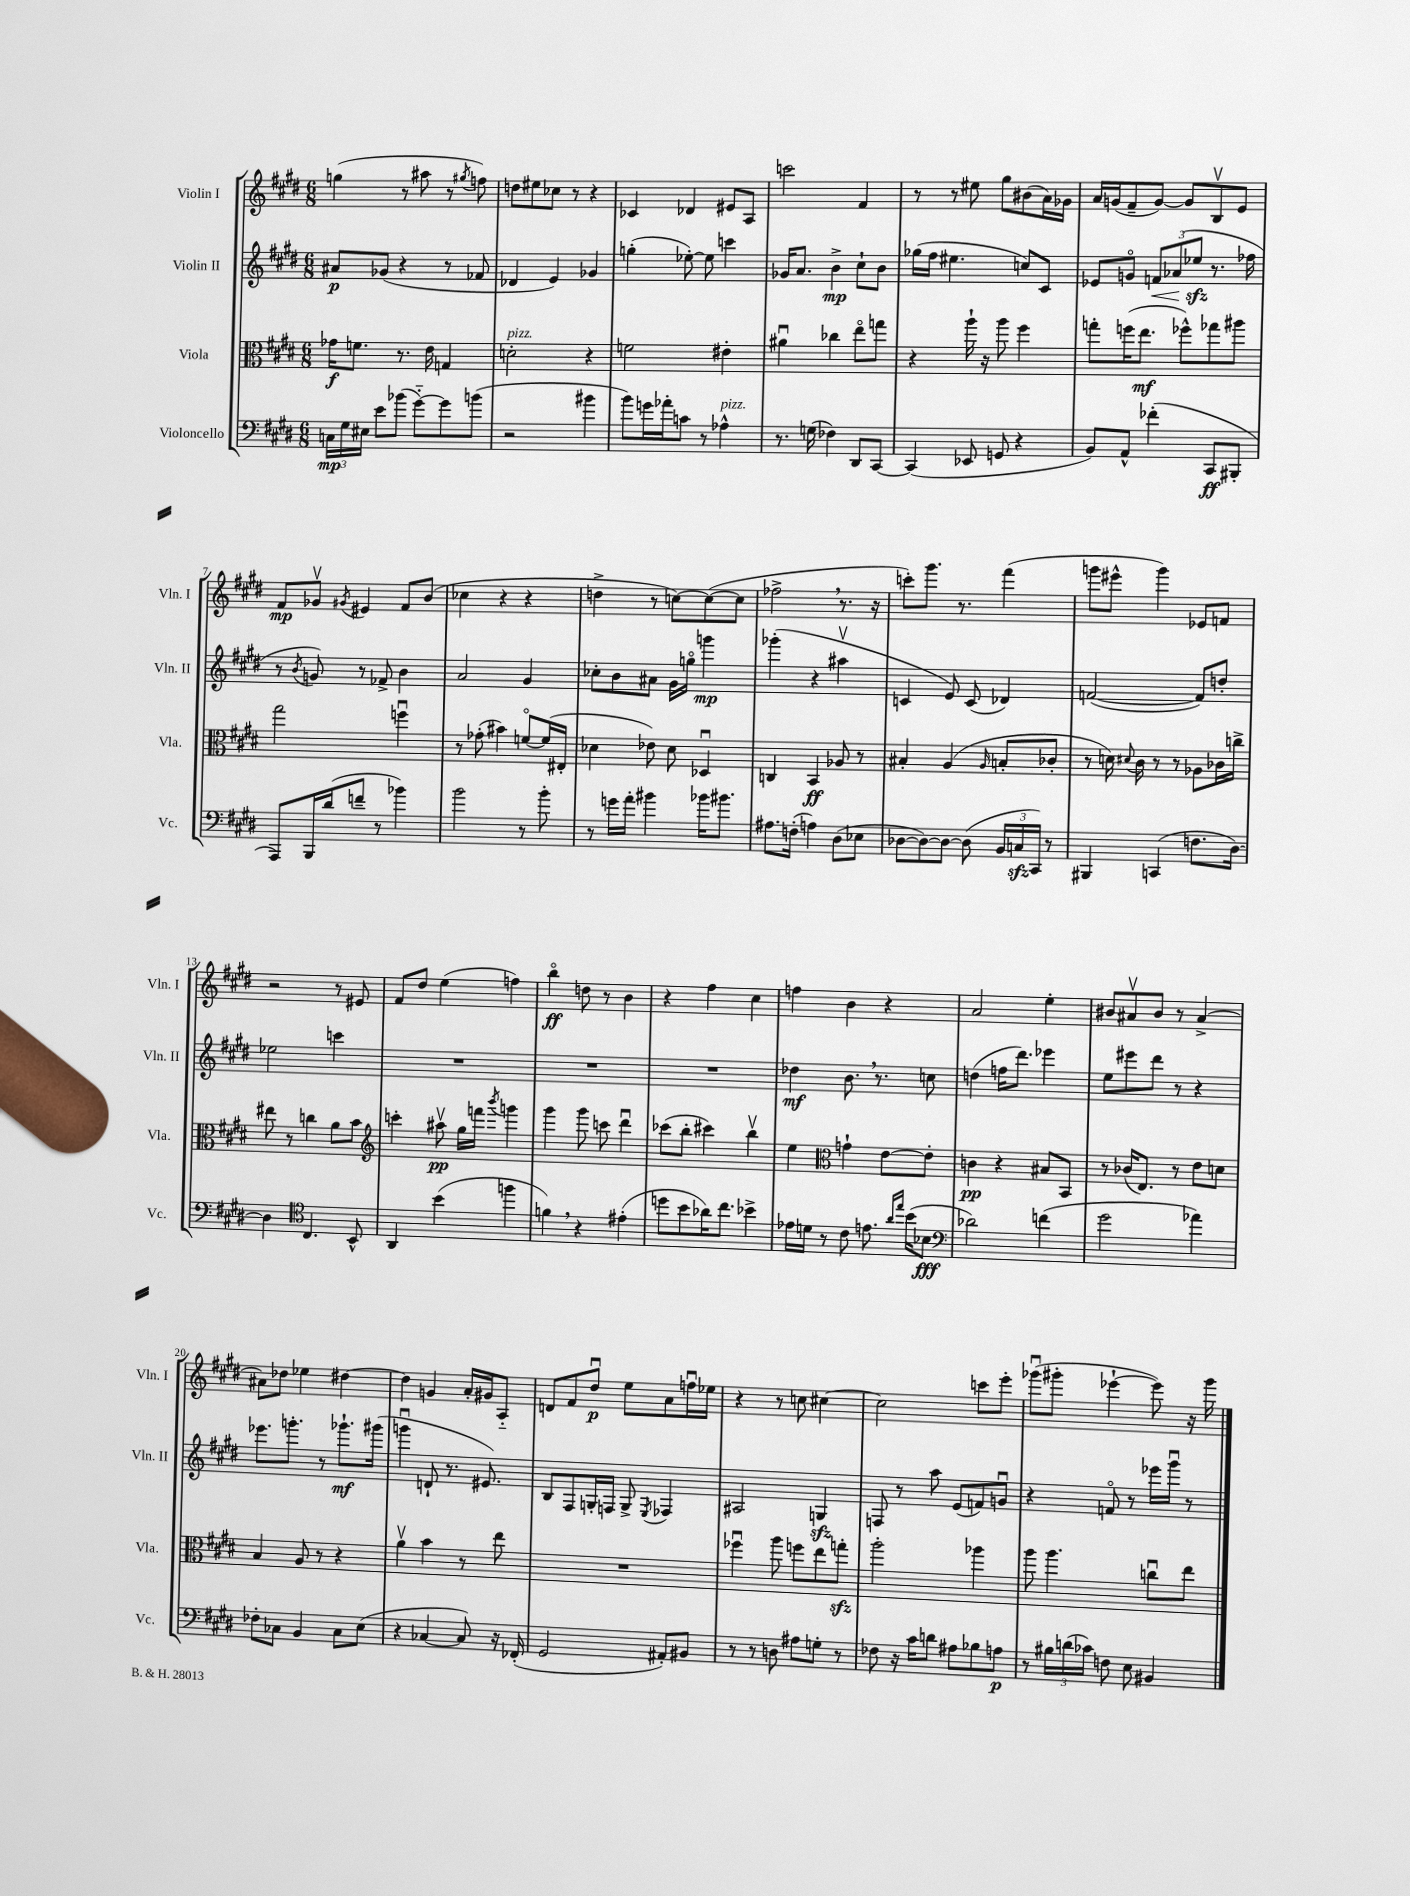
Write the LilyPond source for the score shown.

<<
\new StaffGroup <<
\new Staff = "s0" \with { instrumentName = "Violin I" shortInstrumentName = "Vln. I" } {
    \clef treble \key e \major \numericTimeSignature \time 6/8
    \autoBeamOff g''4( r8 ais''8 r8 \acciaccatura { gis''8 } f''8) |
    d''8[ eis''8 ces''8] r8 r4 |
    ces'4 des'4 eis'8[ a8] |
    c'''2 fis'4 |
    r8 r8 eis''8 gis''8[ bis'8( a'16) ges'16] |
    a'16[ g'16( fis'8-- g'8]~) g'8[ b8\upbow e'8] |
    fis'8[\mp ges'8]\upbow \acciaccatura { gis'8 } eis'4 fis'8[ b'8]( |
    ces''4 r4 r4 |
    d''4-> r8 c''8[~) c''8~( c''8] |
    fes''2-> \breathe r8. r16 |
    c'''8[-.) gis'''8.] r8. fis'''4( |
    g'''8[ eis'''8]-^ g'''4) ees'8[ f'8] |
    r2 r8 eis'8 |
    fis'8[ dis''8] e''4( f''4) |
    b''4\flageolet\ff d''8 r8 b'4 |
    r4 fis''4 cis''4 |
    f''4 b'4 r4 |
    a'2 e''4-. |
    bis'8[ ais'8\upbow bis'8] r8 ais'4~-> |
    ais'8[ des''8] ees''4 dis''4~ |
    dis''4 g'4 a'16[-. gis'16 a8]-_ |
    d'8[ fis'8 dis''8]\downbow\p e''8[ a'8 f''16\downbow ees''16] |
    r4 r8 c''8 cis''4~ |
    cis''2 c'''8[ e'''8]-. |
    ges'''8[\downbow( gis'''8]-. ees'''4~-! ees'''8) r16 gis'''16 \bar "|." |
}
\new Staff = "s1" \with { instrumentName = "Violin II" shortInstrumentName = "Vln. II" } {
    \clef treble \key e \major \numericTimeSignature \time 6/8
    \autoBeamOff ais'8[\p ges'8]( r4 r8 fes'8 |
    des'4 e'4) ges'4 |
    g''4-.( ees''8~-.) ees''8 c'''4 |
    ges'16[ a'8.] b'4->\mp cis''8[-! b'8] |
    ges''16[( fis''16] eis''4. c''8[) cis'8] |
    ees'8[ g'8]\flageolet \tuplet 3/2 { f'8[\< aes'8( ees''8]\sfz\! } r8. fes''16 |
    r8 \acciaccatura { b'8 } g'8) r8 fes'8-> b'4 |
    a'2 gis'4 |
    ces''8[-. b'8 ais'8] gis'16[ g''16]\flageolet g'''4\mp |
    ges'''4-.( r4 ais''4\upbow |
    c'4 e'8) c'8( des'4) |
    f'2~( f'8[) d''8]-. |
    ees''2 c'''4 |
    R2. |
    R2. |
    R2. |
    des''4\mf b'8. \breathe r8. c''8 |
    d''4( f''16[ dis'''8.]) ees'''4 |
    e''8[ eis'''8 dis'''8] r8 r4 |
    ees'''8.[ g'''8.]-. r8 ges'''8.[-!\mf gis'''16]( |
    g'''4\downbow d'8-! r8. eis'8.) |
    b8[ fis8 g16-. f16] g8-> \acciaccatura { e8 } fes4 |
    ais2 g4\sfz |
    f8 r8 a''8 e'8[( f'8) g'8]\downbow |
    r4 f'8\flageolet r8 ees'''16[ gis'''16]\downbow r8 \bar "|." |
}
\new Staff = "s2" \with { instrumentName = "Viola" shortInstrumentName = "Vla." } {
    \clef alto \key e \major \numericTimeSignature \time 6/8
    \autoBeamOff ges'16[\f f'8.] r8. e'16 g4 |
    d'2-.^\markup { \italic "pizz." } r4 |
    f'2 eis'4-. |
    ais'4\downbow ces''4 e''8[\flageolet g''8] |
    r4 a''16-! r16 a''8 fis''4 |
    g''8[-. f''16( e''8.]\mf fes''8[-^) ges''8 ais''8] |
    gis''2 f''4\downbow |
    r8 ges'8-.( bis'4) f'8[~\flageolet f'16( eis16]-. |
    des'4 ees'8) des'8 des4\downbow |
    c4 b,4\ff aes8 r8 |
    bis4-. a4( \grace { a16 } b8[-. ces'8]-. |
    r8 d'16) \appoggiatura { dis'8 } cis'16 r8 r8 aes8[ ces'16 c''16]-> |
    eis''8 r8 c''4 a'8[ b'8] |
    \clef treble c'''4-. ais''8\upbow\pp gis''16[ f'''16] \acciaccatura { b'''8 } g'''4 |
    gis'''4 gis'''8 c'''8 dis'''4\downbow |
    ces'''8[( b''8]-. cis'''4) b''4\upbow |
    e''4 \clef alto g'4-! e'8[~ e'8]-. |
    c'4\pp r4 bis8[ b,8] |
    r8 ces'16[( e8.]) r8 e'8[ d'8] |
    b4 a8 r8 r4 |
    a'4\upbow b'4 r8 e''8 |
    R2. |
    fes''4\downbow a''8 f''8[ e''8 g''8]-.\sfz |
    a''2-. aes''4 |
    a''8 a''4. c''8[\downbow e''8] \bar "|." |
}
\new Staff = "s3" \with { instrumentName = "Violoncello" shortInstrumentName = "Vc." } {
    \clef bass \key e \major \numericTimeSignature \time 6/8
    \autoBeamOff \tuplet 3/2 { c16[\mp gis16 eis16] } e'8[ bes'8]( gis'8[~-_) gis'8 b'8]( |
    r2 bis'4 |
    b'8[) g'16 aes'16-. c'8] r8 aes4-^^\markup { \italic "pizz." } |
    r8. g16( fes4) dis,8[ cis,8]~ |
    cis,4( ees,8 g,8 r4 |
    b,8[) a,8]-^ fes'4-.( cis,8[\ff bis,,8]-. |
    a,,8[) b,,16 dis'16( f'8]-- r8 bes'4) |
    b'2 r8 b'8-. |
    r8 g'16[ a'16]-. bis'4 bes'16[ bis'8.] |
    ais8.[ f16]-.( a4) dis8[( ees8] |
    des8[~ des8~) des8]~ des8( \tuplet 3/2 { b,16[ c16\sfz cis,16]) } r8 |
    bis,,4 c,4( f8.[ dis16]~) |
    dis4 \clef tenor cis4. b,8-^ |
    a,4 b'4( f''4 |
    f'4) \breathe r4 eis'4-.( |
    d''8[ b'8 aes'16) cis''8.] bes'4-> |
    ees'16[ d'16] r8 cis'8 e'8. \grace { a'16[ e''16] } b'16[( bes8]\fff |
    \clef bass des'2) f'4( |
    gis'2 aes'4) |
    fes8[-. ces8] b,4 ces8[ e8]( |
    r4 ces4~ ces8) r16 fes,16-.( |
    gis,2 ais,8[-.) bis,8] |
    r8 r8 d8 ais8[ g8]-. r8 |
    fes8 r16 cis'16[ d'8] ais8[ bes8 a8]\p |
    r8 \tuplet 3/2 { bis16[ d'16( ces'16]) } f8 e8 bis,4 \bar "|." |
}
>>
>>
